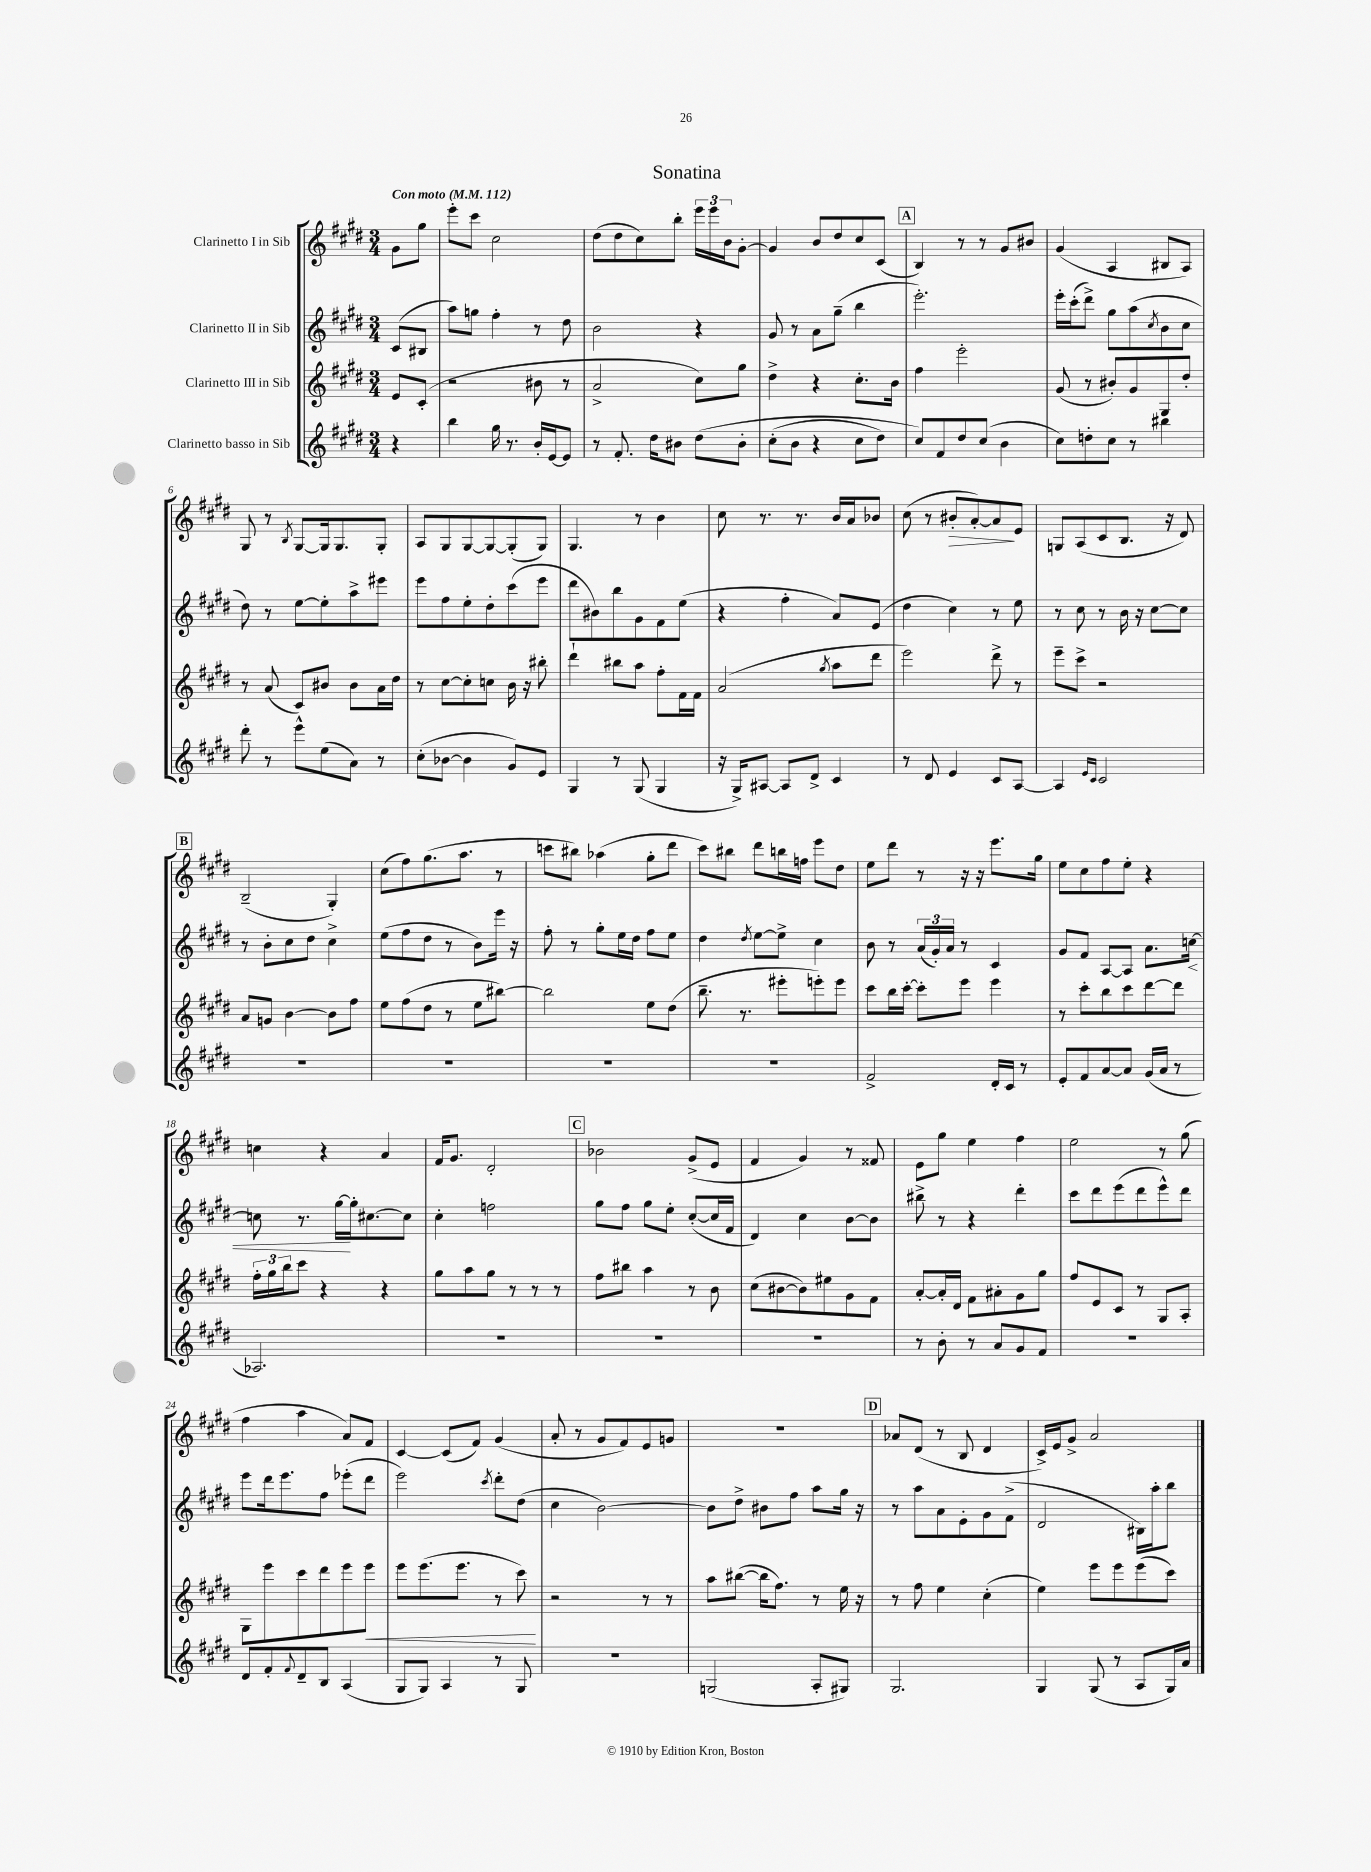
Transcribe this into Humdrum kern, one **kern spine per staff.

**kern	**kern	**kern	**kern
*staff4	*staff3	*staff2	*staff1
*clefG2	*clefG2	*clefG2	*clefG2
*k[f#c#g#d#]	*k[f#c#g#d#]	*k[f#c#g#d#]	*k[f#c#g#d#]
*M3/4	*M3/4	*M3/4	*M3/4
*MM112	*MM112	*MM112	*MM112
4r	8e	(8c#	8g#
.	(8c#'	8B#	8gg#
=	=	=	=
4bb	2r	8aa)	8eee'
.	.	8gg	8ccc#
16gg#	.	4ff#'	2cc#
8.r	.	.	.
16b'	8b#	8r	.
[16e	.	.	.
8e]	8r	8dd#	.
=	=	=	=
8r	2a^	2b	(8dd#
8.f#'	.	.	8dd#
.	.	.	8cc#)
16dd#	.	.	.
8b#	.	.	8bb'
&(8dd#	8cc#)	4r	24eee
.	.	.	24eee
.	.	.	24b
8b#'	8gg#	.	[8g#'
=	=	=	=
(8cc#'	4dd#^	8g#	4g#]
8b	.	8r	.
4r	4r	8a	8b
.	.	(8gg#~	8dd#
8cc#	8.cc#'	4bb	8cc#
8dd#)	.	.	(8c#
.	16b	.	.
=	=	=	=
8cc#&)	4ff#	2.eee')	4B)
8f#	.	.	.
8dd#	2eee'	.	8r
(8cc#	.	.	8r
4b	.	.	8g#
.	.	.	8b#
=	=	=	=
8cc#)	(8g#	16eee'	(4g#
.	.	(16ccc#'	.
8dd'	8r	8ddd#^)	.
8cc#	8b#')	8gg#	4A
8r	8g#	(8aa	.
.	.	8qcc#	.
4bb#	8G#	8b	8B#
.	8dd#'	8cc#	8A)
=	=	=	=
8ddd#'	8r	8dd#)	8G#
8r	(8a	8r	8r
.	.	.	8qB
8eee^^	8c#)	[8ee	[8G#
(8ee	8b#	8ee']	16G#]
.	.	.	8.G#
8a)	8b#	8aa^	.
8r	16a	8eee#	8G#'
.	16dd#	.	.
=	=	=	=
(8cc#'	8r	8eee	8A
[8b-	[8cc#	8ff#	8G#
4b-]	8cc#']	8ee'	[8G#
.	8cc	8dd#'	8G#_
8g#)	16b	(8ccc#	(8G#']
.	16r	.	.
8e	8bb#'	8eee	8G#)
=	=	=	=
4G#	4ddd#`	8ddd#	4.G#
.	.	8b#)	.
8r	8bb#	8bb	.
(8G#	8aa	8g#	8r
4G#	8ff#'	8f#	4b
.	16f#	(8ee	.
.	16f#	.	.
=	=	=	=
16r	(2a	4r	8cc#
16G#^)	.	.	.
[8A#	.	.	8.r
8A#]	.	4ff#'	.
.	.	.	8.r
8d#^	.	.	.
.	8qgg#	.	.
4c#	8aa	8a)	16b
.	.	.	16a
.	8ddd#	(8e	8b-
=	=	=	=
8r	2eee)	4dd#	(8cc#
8d#	.	.	8r
4e	.	4cc#)	8b#'
.	.	.	[8a')
8c#	8ddd#^	8r	8a]
[8A	8r	8ee	8e
=	=	=	=
4A]	8eee~	8r	8G
.	8ccc#^	8cc#	(8A
16qqe	.	.	.
16qqc#	.	.	.
2c#	2r	8r	8c#
.	.	16b	8.B
.	.	16r	.
.	.	[8cc#	.
.	.	.	16r
.	.	8cc#]	8d#)
=	=	=	=
2.r	8a	8r	(2B~
.	8g	8b'	.
.	[4b	8cc#	.
.	.	8dd#	.
.	8b]	4cc#^	4G#')
.	8ff#	.	.
=	=	=	=
2.r	8ee	(8ee	(8cc#
.	(8ff#	8ff#	8ff#)
.	8dd#	8dd#	(8.gg#
.	8r	8r	.
.	.	.	8.aa
.	8ee	8b)	.
.	[8bb#)	16eee	8r
.	.	16r	.
=	=	=	=
2.r	2bb#]	8ff#'	8ccc
.	.	8r	8bb#)
.	.	8gg#'	(4aa-
.	.	16ee	.
.	.	16dd#	.
.	8ee	8ff#	8gg#'
.	(8dd#	8ee	8ddd#
=	=	=	=
2.r	8.bb~	4dd#	8ccc#)
.	.	.	8bb#
.	8.r	.	.
.	.	8qdd#	.
.	.	[8ee	8ddd#
.	8eee#'	8ee^]	16bb
.	.	.	16ff
.	8eee')	4cc#	8eee
.	8eee	.	8dd#
=	=	=	=
2f#^	8ccc#	8b	8ee
.	16bb	8r	8ddd#
.	[16ccc#'	.	.
.	8ccc#']	(24a	8r
.	.	24g#')	.
.	.	24a	.
.	8eee	8r	16r
.	.	.	16r
16d#'	4eee	4c#	8.eee
16c#	.	.	.
8r	.	.	.
.	.	.	16gg#
=	=	=	=
8e'	8r	8g#	8ee
8f#	8ccc#'	8f#	8cc#
[8a	8bb	[8A	8ff#
8a]	8ccc#	8A]	8ee'
(16g#	[8ddd#	8.a	4r
16a	.	.	.
8r	8ddd#]	.	.
.	.	[16cc	.
=	=	=	=
2.A-)	24ff#'	8cc]	4cc
.	24gg#	.	.
.	24bb	.	.
.	8ccc#	8.r	.
.	4r	.	4r
.	.	[16gg#	.
.	.	16gg#']	.
.	.	[8.cc#	.
.	4r	.	4a
.	.	8cc#]	.
=	=	=	=
2.r	8gg#	4cc#'	16f#
.	.	.	8.g#
.	8aa	.	.
.	8gg#	2ff	2d#'
.	8r	.	.
.	8r	.	.
.	8r	.	.
=	=	=	=
2.r	8ff#	8gg#	2b-
.	8bb#	8ff#	.
.	4aa	8gg#	.
.	.	8ee'	.
.	8r	([8cc#'	(8g#^
.	8b	16cc#]	8e
.	.	16f#	.
=	=	=	=
2.r	(8cc#	4d#)	4f#
.	[8b#	.	.
.	8b#])	4cc#	4g#)
.	8ee#	.	.
.	8g#	[8b	8r
.	8f#	8b]	8f##
=	=	=	=
8r	[8a'	8bb#^	8e
8b'	16a']	8r	8gg#
.	16d#	.	.
8r	8f#	4r	4ee
8a	8a#'	.	.
8g#	8g#	4ddd#'	4ff#
8f#	8gg#	.	.
=	=	=	=
2.r	8ff#	8ccc#	2ee
.	8e	8ddd#	.
.	8c#	(8eee	.
.	8r	8ddd#	.
.	8G#	8eee^^)	8r
.	8A'	8ddd#	(8gg#
=	=	=	=
8d#	8G#	8eee	4ff#
8f#'	8eee	16ddd#	.
.	.	8.eee	.
8qqf#	.	.	.
8d#~	8ccc#	.	4aa
8B	8ddd#	8ff#	.
(4A	8eee	(8eee-'	8a)
.	8eee	8ddd#	8f#
=	=	=	=
8G#	8eee	2eee)	[4c#
8G#)	(8.eee	.	.
4A	.	.	(8c#]
.	8.eee	.	.
.	.	.	8f#)
.	.	8qccc#	.
8r	8r	8ddd#'	(4g#
8G#	8ccc#)	(8dd#	.
=	=	=	=
2.r	2r	4cc#	8a'
.	.	.	8r
.	.	[2b)	8g#
.	.	.	8f#)
.	8r	.	8e
.	8r	.	8g
=	=	=	=
(2G	8aa	8b]	2.r
.	([8bb#	8dd#^	.
.	16bb#]	8b#	.
.	8.ff#)	.	.
.	.	8ff#	.
8A'	8r	8aa	.
8G#)	16ee	16gg#	.
.	16r	16r	.
=	=	=	=
2.G#	8r	8r	8a-
.	8ff#	8aa	(8d#
.	4ee	8a	8r
.	.	8e'	8B
.	(4cc#'	8g#	4d#
.	.	(8f#^	.
=	=	=	=
4G#	4ee)	2d#	16c#^)
.	.	.	16e
.	.	.	8g#^
(8G#	8eee	.	2a
8r	8eee	.	.
8A	(8eee	16B#)	.
.	.	16aa'	.
16G#)	8ccc#)	8bb	.
16a	.	.	.
==	==	==	==
*-	*-	*-	*-
